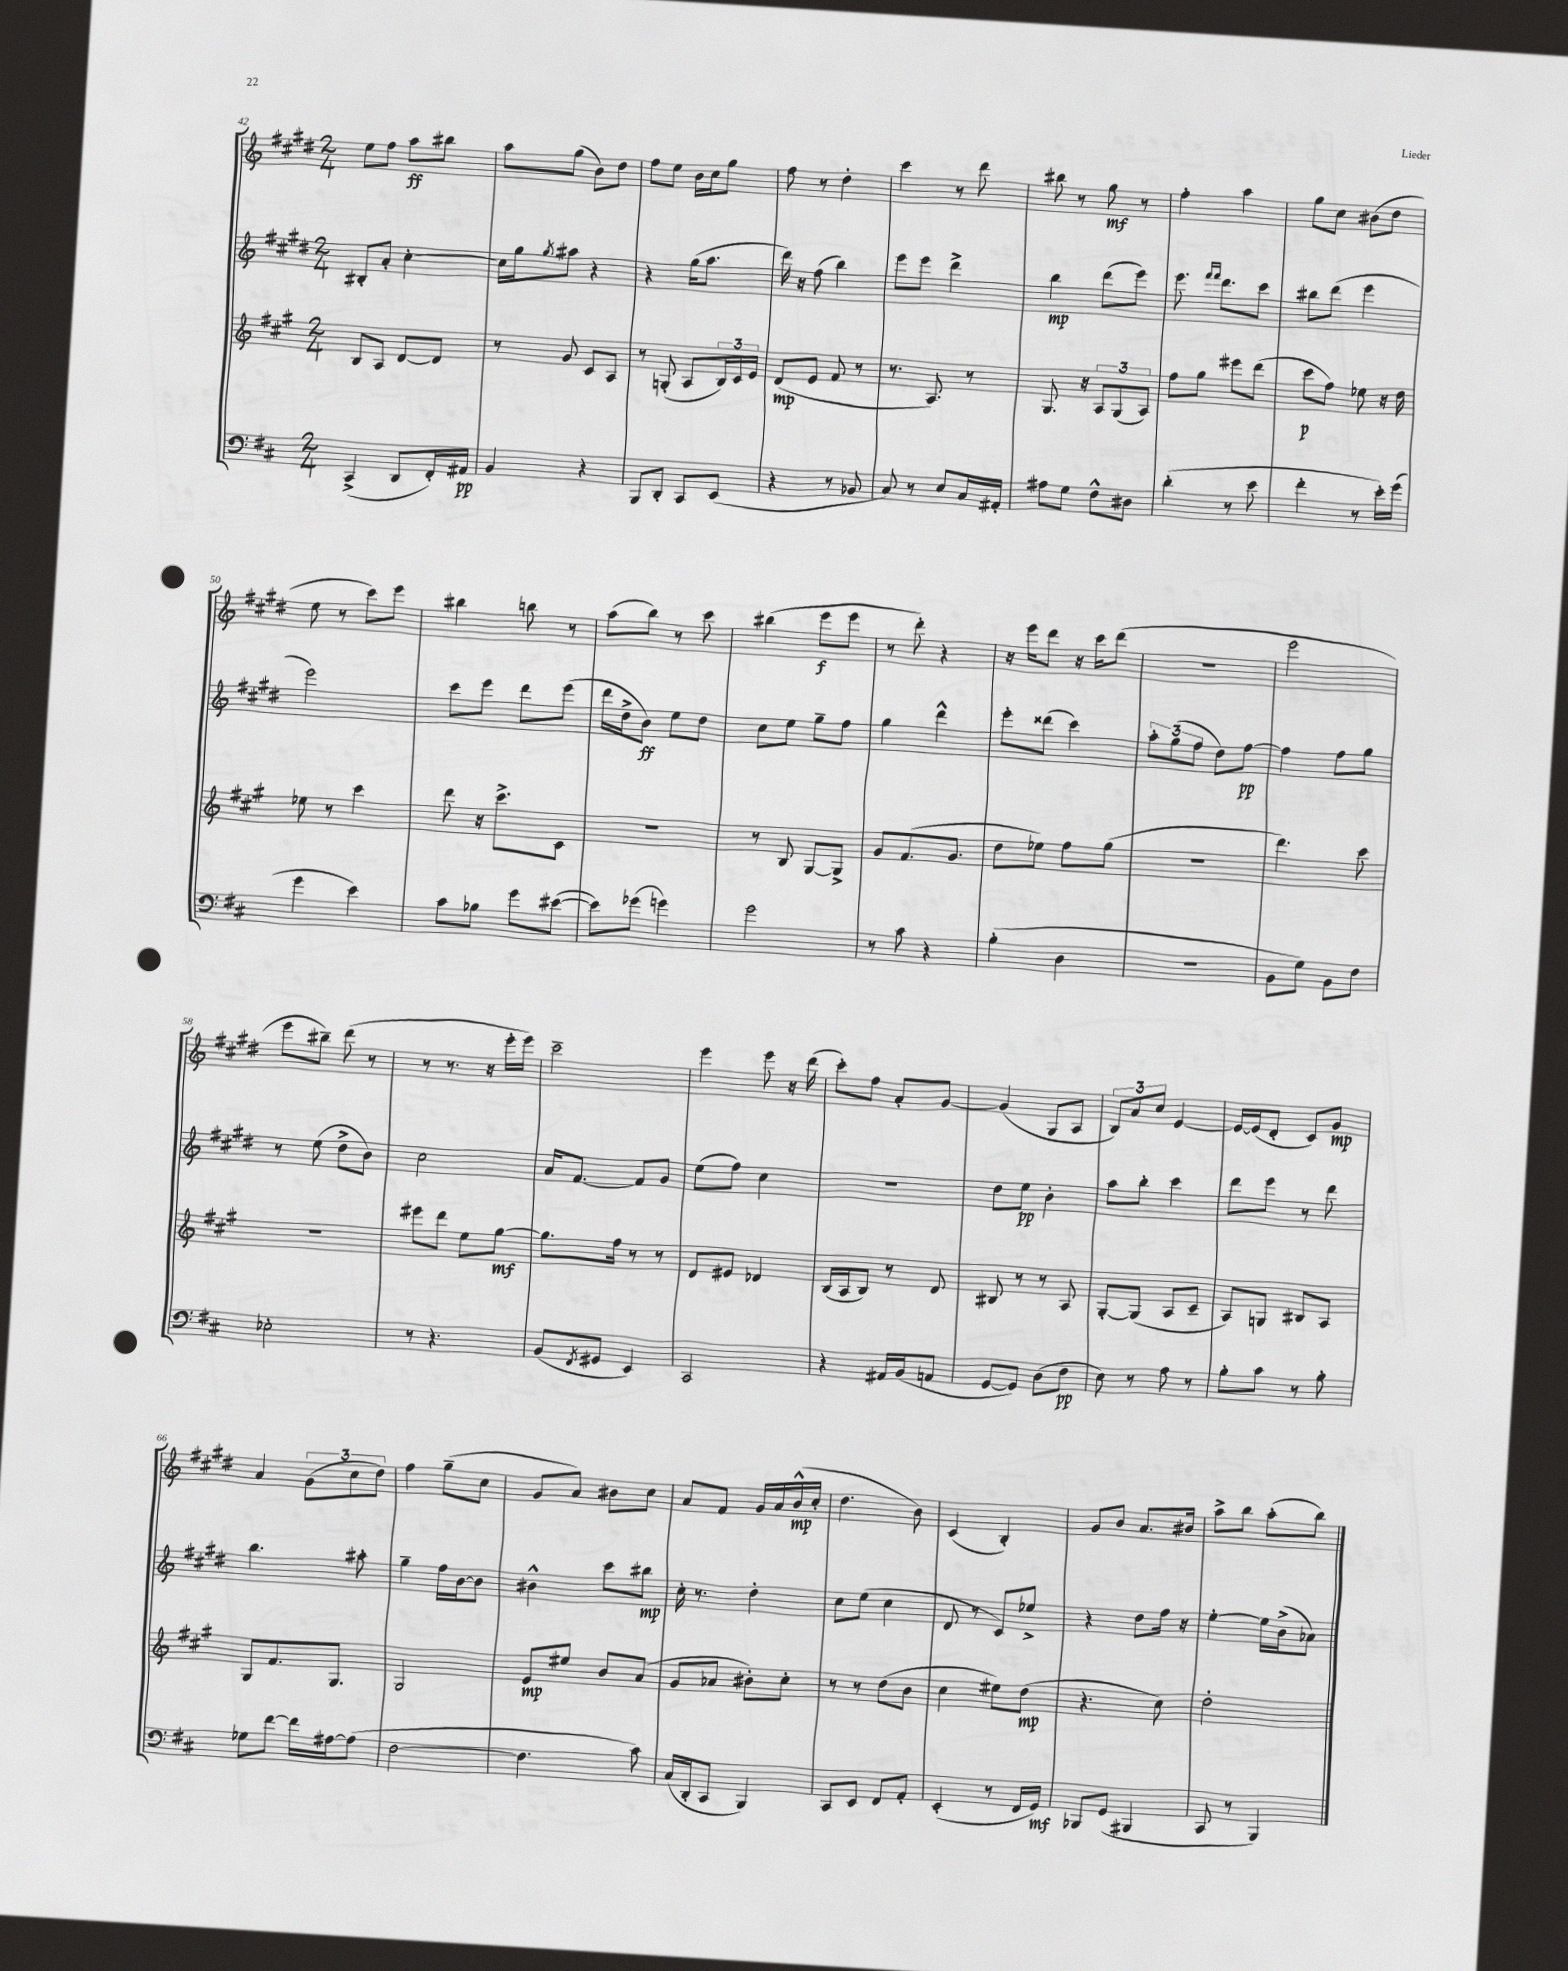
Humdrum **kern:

**kern	**kern	**kern	**kern
*staff4	*staff3	*staff2	*staff1
*clefF4	*clefG2	*clefG2	*clefG2
*k[f#c#]	*k[f#c#g#]	*k[f#c#g#d#]	*k[f#c#g#d#]
*M2/4	*M2/4	*M2/4	*M2/4
(4CC#^/	8B/L	8B#'/L	8ee\L
.	8A/J	8a'/J	8ff#\J
8DD/L	[8d/L	[4cc#'\	8aa\L
16FF#'/L)	8d/]J	.	8bb#\J
16AA#/JJ	.	.	.
=	=	=	=
4BB/	8r	16cc#\]LL	8aa\L
.	.	16gg#\J	.
.	.	8qgg#/	.
.	8g#/	8aa#\J	(8gg#\J
4r	8c#/L	4r	8b\L)
.	8A/J	.	8dd#\J
=	=	=	=
8BBB/L	8r	4r	8ff#\L
8DD'/J	(8G'/	.	8ee\J
8CC#/L	8A/L	(16gg#\LK	16b\LL
.	.	8.aa\J	16cc#\J
(8EE/J	24B/L)	.	8gg#\J
.	24c#/	.	.
.	24e/JJ	.	.
=	=	=	=
4r	(8d/L	16ddd#\)	8ff#\
.	.	16r	.
.	8e/J	(8ff#\	8r
8r	8f#/	4bb\)	4dd#'\
8BB-/	8r	.	.
=	=	=	=
8C#/)	8.r	8eee\L	4ccc#\
8r	.	8eee\J	.
.	8.A/)	.	.
8E/L	.	4ddd#^\	8r
16C#/L	8r	.	8ddd#\
16AA#'/JJ	.	.	.
=	=	=	=
8A#\L	8.G#/	4bb\	8bb#\
8G\J	.	.	8r
.	16r	.	.
8F#^^\L	12A/L	(8ddd#\L	8gg#\
.	(12G#/	.	.
8D#\J	.	8eee\J)	8r
.	12A/J)	.	.
=	=	=	=
(4d'\	8ff#\L	8.eee\	4ff#'\
.	8gg#\J	.	.
.	.	16qqfff#/LL	.
.	.	16qqfff#/JJ	.
.	.	8.ddd#\L	.
8r	8eee#\L	.	4aa\
8e\	(8ddd\J	8ccc#\J	.
=	=	=	=
4f#'\	8ccc#\L	8bb#\L	8gg#\L
.	8ff#\J)	(8ddd#\J	8cc#\J
8r	8ee-\	4eee\	(8b#\L
16e'\LL)	16r	.	8dd#\J
(16g\JJ	16dd\	.	.
=	=	=	=
4g\	8ee-\	2eee\)	8ee\
.	8r	.	8r
4e\)	4ccc#\	.	8ccc#\L)
.	.	.	8eee\J
=	=	=	=
8c#\L	8ddd\	8ccc#\L	4bb#\
8B-\J	16r	8eee\J	.
.	8.ccc#^\L	.	.
8g\L	.	8ddd#\L	8bb\
([8e#\J	8c#\J	(8eee\J	8r
=	=	=	=
8e#\]L)	2r	16ddd#\LL	(8aa\L
.	.	16dd#^\J	.
(8g-\J	.	8b\J)	8bb\J)
4g\)	.	8ee\L	8r
.	.	8dd#\J	8ccc#\
=	=	=	=
2g\	8r	8cc#\L	(4bb#\
.	8B/	8ee\J	.
.	[8G#/L	8gg#~\L	8eee\L
.	8G#^/]J	8ff#\J	8eee\J
=	=	=	=
8r	8g#/L	4gg#\	8r
8c#\	(8.f#/	.	8ddd#'\)
4r	.	4ddd#^^\	4r
.	8.g#/J	.	.
=	=	=	=
(4B'\	8dd\L	8eee'\L	16r
.	.	.	16eee\LK
.	8ee-\J)	(8ddd##\J	8ddd#\J
4D\	8ff#\L	4ccc#\)	16r
.	.	.	16ccc#\LK
.	(8gg#\J	.	(8ddd#\J
=	=	=	=
2r	2r	12aa'\L	2r
.	.	(12gg#\	.
.	.	12ff#\J	.
.	.	8dd#\L)	.
.	.	[8ff#\J	.
=	=	=	=
8BB\L	4.ddd\)	4ff#\]	2eee\
8G\J)	.	.	.
8BB\L	.	8ff#\L	.
8F#\J	8ccc#\	8gg#\J	.
=	=	=	=
2E-'\	2r	8r	8eee\L
.	.	(8ee\	8bb#~\J)
.	.	8dd#^\L	(8ddd#\
.	.	8b\J)	8r
=	=	=	=
8r	8eee#\L	2cc#\	8r
4.r	8ddd\J	.	8.r
.	8ee\L	.	.
.	.	.	16r
.	[8gg#\J	.	16eee'\LL
.	.	.	16eee\JJ)
=	=	=	=
(8BB/L	8.gg#\]L	16a/LK	2ccc#~\
.	.	[8.f#/J	.
8qFF#/	.	.	.
8GG#/J	.	.	.
.	16ff#\Jk	.	.
4EE/)	8r	8f#/]L	.
.	8r	8g#/J	.
=	=	=	=
2CC#/	8d/L	(8ee\L	4eee\
.	8e#/J	8ff#\J)	.
.	4d-/	4cc#\	8eee\
.	.	.	16r
.	.	.	(16ddd#\
=	=	=	=
4r	(16B/LL	2r	8ccc#'\L)
.	16A/J	.	.
.	8B/J)	.	8ff#\J
16AA#/LL	8r	.	8a'/L
(16BB/J	.	.	.
8AA/J	8d/	.	[8g#/J
=	=	=	=
[8GG/L	8B#/	8dd#\L	(4g#/]
8GG/]J)	8r	8ee\J	.
(8D\L	8r	4b'\	8G#/L
8F#\J	8A/	.	8A/J
=	=	=	=
8E\)	[8G#'/L	8aa\L	12B/L)
.	.	.	12a/
8r	(8G#/]J	8bb'\J	.
.	.	.	12cc#/J
8A\	8A/L	4ccc#\	[4e/
8r	8c#~/J	.	.
=	=	=	=
8B'\L	8A/L)	8ddd#\L	16e/_LL
.	.	.	(16e/]J
8c#\J	8G/J	8eee\J	8d#'/J
8r	8B#/L	8r	8c#/L)
8B'\	8A/J	8ddd#\	8g#/J
=	=	=	=
8G-\L	8G#/L	4.bb\	4a/
[8f#\J	8.f#/	.	.
16f#\]LL	.	.	(12g#\L
[16A#\J	8.G#/J	.	.
.	.	.	12cc#\
(8A#\]J	.	8aa#'\	.
.	.	.	12dd#\J)
=	=	=	=
[2F#\	2G#/	4gg#~\	4ff#\
.	.	16ff#\LL	(8gg#~\L
.	.	[16b\J	.
.	.	8b\]J	8cc#\J
=	=	=	=
4.F#\]	8e/L	4b#^^\	8g#/L
.	8ee#/J	.	8a/J)
.	8b/L	8ccc#\L	8b#\L
8c#\)	(8a/J	8bb#\J	8cc#\J
=	=	=	=
(16C#/LL	8g#/L	16cc#'\	8a/L
16DD'/J	.	8.r	.
8CC#/J	8a-/J	.	8f#/J
4BBB/)	8b#'\L)	4dd#'\	16g#/LL
.	.	.	16a/
.	8cc#'\J	.	(16b^^/
.	.	.	16cc#'/JJ
=	=	=	=
8CC#/L	8r	8cc#\L	4.dd#\
8EE/J	8r	(8ee\J	.
8FF#/L	(8dd\L	4cc#\	.
8AA'/J	8b\J	.	8b\)
=	=	=	=
(4EE'/	4cc#\	8d#/	(4c#/
.	.	8r	.
8r	8ee#\L)	8c#/L)	4B'/)
16FF#/LL	(8dd\J	8ee-^/J	.
16GG/JJ)	.	.	.
=	=	=	=
8BBB-/L	4.r	4r	8g#/L
(8GG/J	.	.	8b/J
4BBB#/	.	8dd#\L	8.a/L
.	8cc#\)	16ff#\Jk	.
.	.	16r	16b#/Jk
=	=	=	=
8CC#/	2dd'\	[4ee'\	8aa^\L
8r	.	.	8bb\J
4BBB/)	.	16ee\]LL	(8aa'\L
.	.	(16b^\J	.
.	.	8a-\J)	8bb\J)
==	==	==	==
*-	*-	*-	*-
